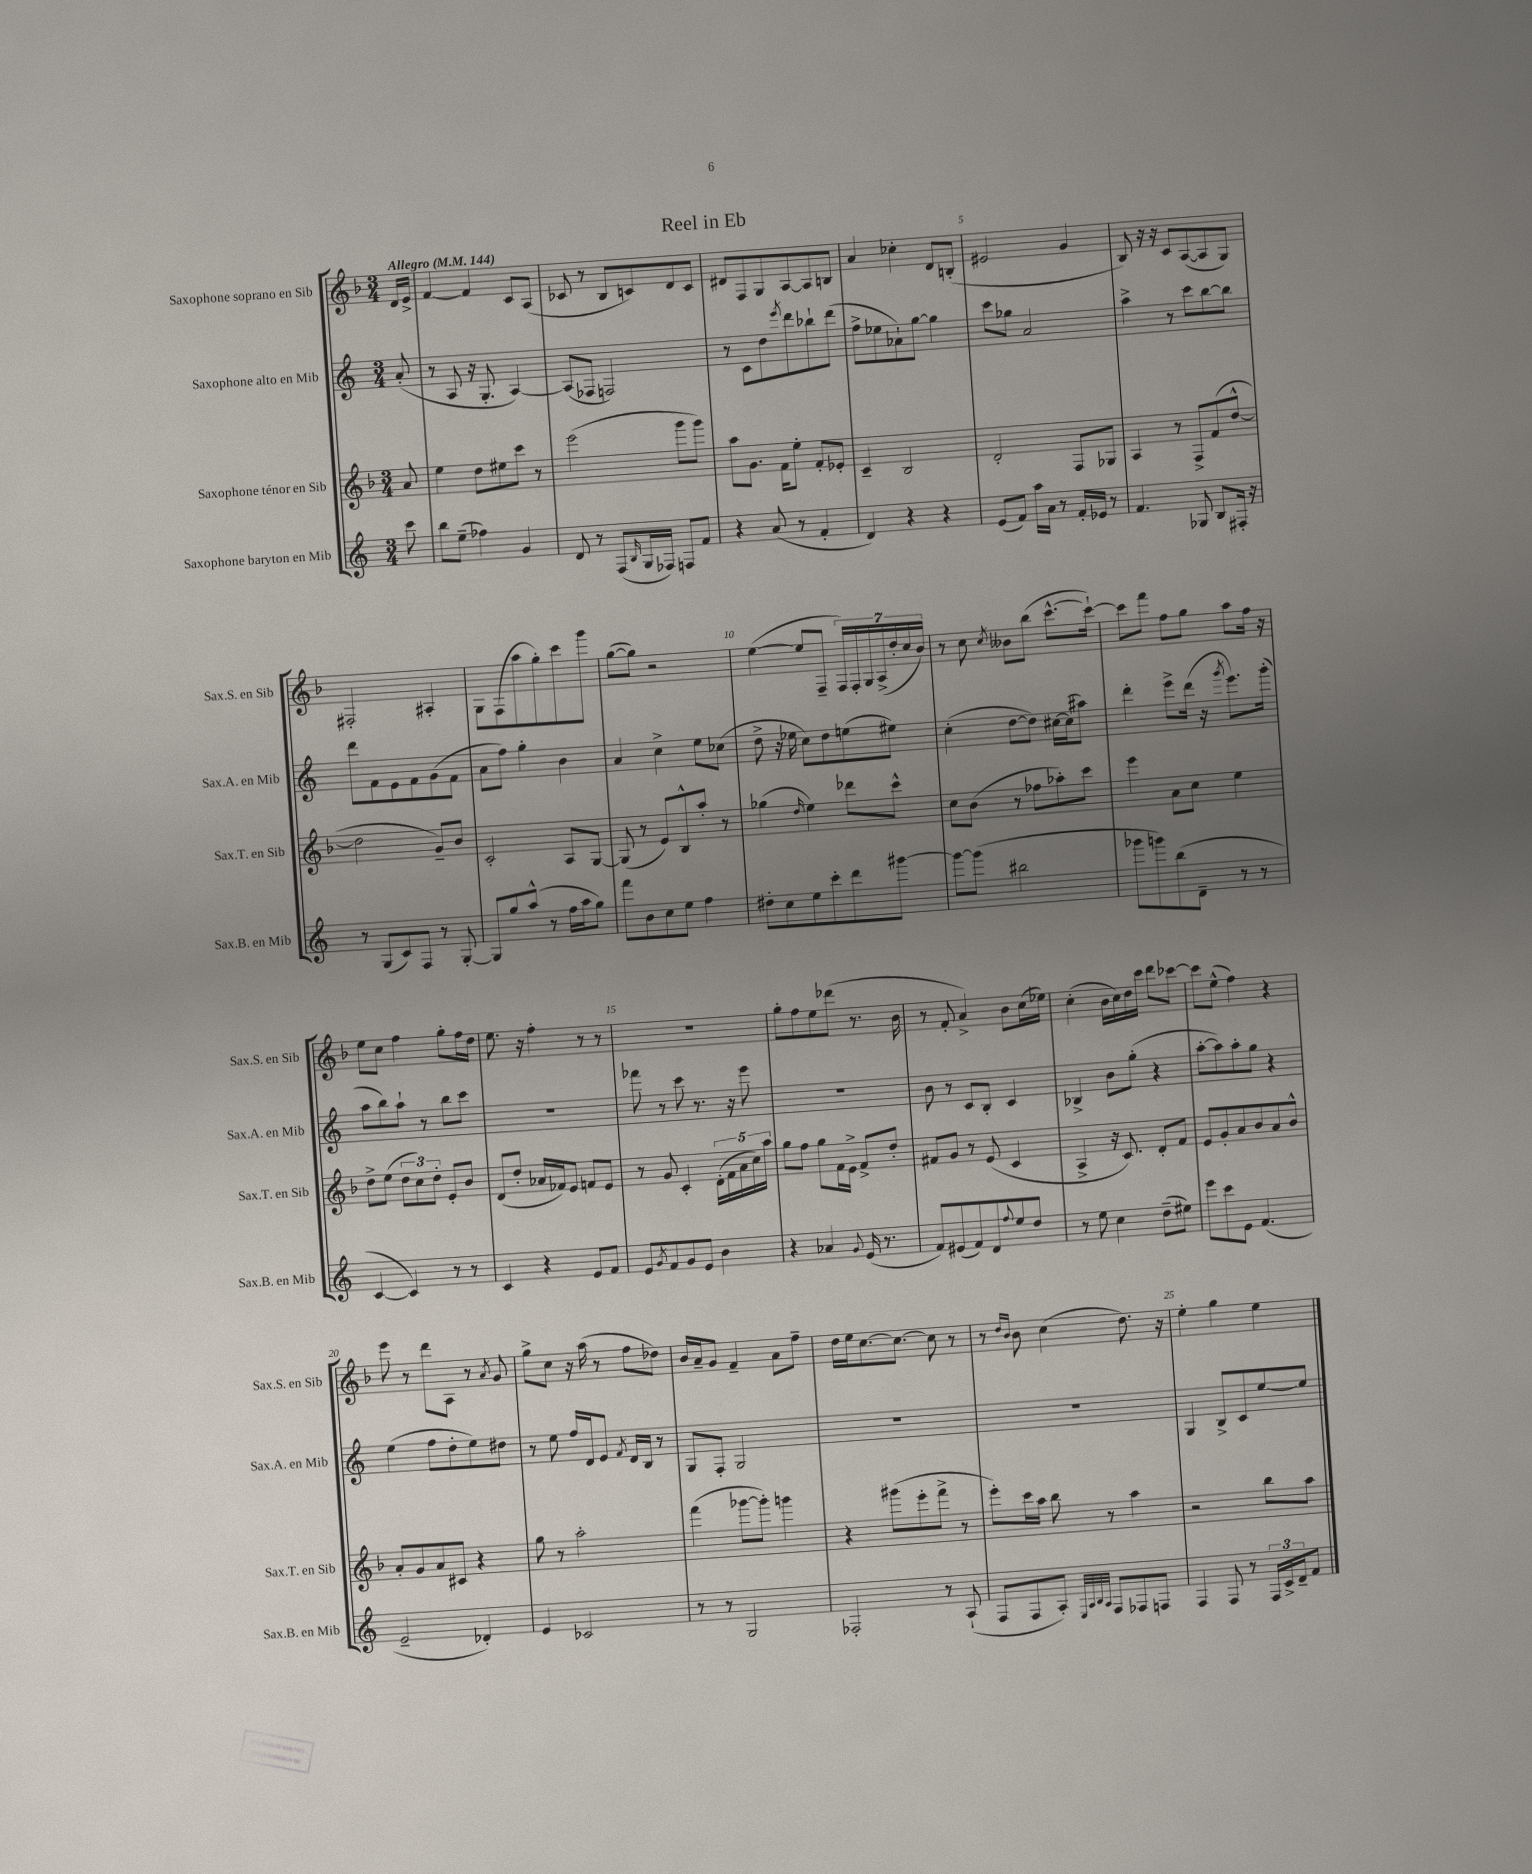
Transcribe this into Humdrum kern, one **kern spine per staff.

**kern	**kern	**kern	**kern
*staff4	*staff3	*staff2	*staff1
*clefG2	*clefG2	*clefG2	*clefG2
*k[]	*k[b-]	*k[]	*k[b-]
*M3/4	*M3/4	*M3/4	*M3/4
*MM144	*MM144	*MM144	*MM144
8ccc	8a	(8a'	16d
.	.	.	16e^
=	=	=	=
8bb	4ee	8r	[4f
(8ee~	.	8A	.
4ff-)	8dd	16r	4f]
.	.	8.G'	.
.	8ee#	.	.
4g	8ccc	[4A)	8c
.	8r	.	(8A
=	=	=	=
8d	(2eee	(8A]	8c-
8r	.	8F-	8r
(8F	.	2F)	8B-
16qqB	.	.	.
16G	.	.	8c)
16F-)	.	.	.
8F	8ggg	.	8d
8f	8ggg)	.	8c
=	=	=	=
4r	8aa	8r	8d#
.	8.g	8c	8F
(8a	.	8dd	8G
.	16f	.	.
.	.	8qeee	.
8r	8ee'	8ddd	[8A
4f'	8f'	8bb-`	8A]
.	8e-'	(8ddd	8B
=	=	=	=
4d)	4c~	8ff^	4a
.	.	8ee-	.
4r	2B-	8a-`)	4cc-'
.	.	[8gg	.
4r	.	4gg]	8d
.	.	.	(8B'
=	=	=	=
(8e	2d'	8ccc	2e#
8f)	.	8gg-	.
16aa	.	2a	.
16a	.	.	.
8r	.	.	.
16f'	8F	.	4g
16e-	.	.	.
8r	8G-	.	.
=	=	=	=
4.f	4A	4aa^	8B-)
.	.	.	16r
.	.	.	16r
.	8r	8r	8c
8G-	8F^	8ccc	([8A
8B	(8f	[8bb	8A]
16F#'	[8dd^^	8bb]	8G)
16r	.	.	.
=	=	=	=
8r	2dd]	8ddd	2F#'
(8G	.	8f	.
8c)	.	8e	.
8F	.	8f	.
8r	8g~)	(8g	4A#'
[8G'	8b-	8f	.
=	=	=	=
8G]	2c'	8a	8G
8gg	.	8ff)	(8F
(8aa^^	.	4gg'	8aa
8r	.	.	8gg')
16ff	8A	4b	8ccc
16aa	.	.	.
8gg)	[8G	.	8ggg
=	=	=	=
8fff	(8G]	4a	([8gg
8b	8r	.	8gg])
8cc	8e)	4cc^	2r
8ee	8B-^^	.	.
4ff	8aa'	8ee	.
.	8r	(8cc-	.
=	=	=	=
8dd#'	(4gg-	8dd^	([4ee
8cc	.	16r	.
.	.	16ee-	.
.	16qqdd	.	.
8ee	4ee)	8cc)	8ee]
8ccc'	.	8dd	8F~
8ddd	8ddd-	(8ee	28F)
.	.	.	28F'
.	.	.	28G
.	.	.	(28A^
[8ggg#	8ccc^^	8ee#)	.
.	.	.	28dd'
.	.	.	28cc
.	.	.	28b-)
=	=	=	=
8ggg#_	8cc	(4cc'	8r
(8ggg#]	(8b-	.	8cc
.	.	.	8qcc
2bb#	8r	[8dd	8b--
.	8ff-	8dd])	(8bb-
.	8aa-')	[16cc#	[8.ccc^^
.	.	(16cc#]	.
.	8ccc	8aa#)	.
.	.	.	16ccc`_)
=	=	=	=
8ggg-	4eee	4ddd'	8ccc]
8ggg)	.	.	8fff
(8bb	8a	8eee^	8ff
8d~	8cc	(16ddd	8gg
.	.	16r	.
.	.	8qggg	.
8r	4ee	8.eee)	8aa
8r	.	.	16ff
.	.	(16ggg'	16r
=	=	=	=
[4c	8dd^	8aa	8ee
.	(8ee	8bb)	8cc
4c])	12dd	8aa`	4ff
.	12cc)	.	.
.	.	8r	.
.	12dd'	.	.
8r	8e'	8bb	8gg'
8r	8b-	8ccc	16ff
.	.	.	16dd
=	=	=	=
4c	(8d	2.r	8.ee
.	8dd'	.	.
.	.	.	16r
4r	16a-	.	4ff'
.	16f-)	.	.
.	8e	.	.
8e	8f	.	8r
8f	8e	.	8r
=	=	=	=
8e	8r	8fff-	2.r
8qg	.	.	.
8f	8g	8r	.
8g	4c'	8ccc	.
8e	.	8.r	.
4b	(20d'	.	.
.	20f	.	.
.	.	16r	.
.	20a	.	.
.	.	8eee	.
.	20cc)	.	.
.	20aa	.	.
=	=	=	=
4r	8gg	2.r	8gg'
.	8ff	.	8ff
4a-	8gg	.	8ee
.	16f	.	(8ddd-
.	16e^	.	.
8qqg	.	.	.
(16e	8f^	.	8.r
8.r	.	.	.
.	8dd'	.	.
.	.	.	16b-
=	=	=	=
8f)	8f#	8b	8r
(8e#	8g	8r	8f'
8f)	8r	8c	4a^)
8d	(8e	8B'	.
8qqff	.	.	.
8ee	4c	4c	8b-
8dd	.	.	(16cc
.	.	.	16ee-)
=	=	=	=
8r	4A^	4B-^	(4cc'
8ee	.	.	.
4cc	16r	8b	16b-
.	8.c)	.	16cc)
.	.	(8gg'	16dd
.	.	.	16ccc
(8dd~	8d'	4r	8ddd
8ee#)	8f	.	[8ccc-
=	=	=	=
8eee	8e	[8aa'	8ccc-]
8ccc	8g'	8aa])	(8ee^^
8e	8a	8aa'	4ff)
(4.f	8b-	8gg	.
.	8a	4r	4r
.	8b-^^	.	.
=	=	=	=
2e~	8a'	(4ee	8eee
.	8g	.	8r
.	8a	8ff	8ddd
.	8c#	8dd'	8A
4d-')	4r	8ee)	8r
.	.	.	8qa
.	.	8dd#	8g
=	=	=	=
4e	8gg	8r	8gg^
.	8r	8ee	8cc
2c-	2aa'	16ff	16r
.	.	16d	(16aa
.	.	8e	8r
.	.	8qf	.
.	.	16d	8ff
.	.	16B	.
.	.	8r	8dd-)
=	=	=	=
8r	(4fff	8G	16b-
.	.	.	16a~
8r	.	8F'	8g
2G	[8ggg-	2G	4f~
.	8ggg-'])	.	.
.	4ggg	.	8a
.	.	.	8ff~
=	=	=	=
2F-'	4r	2.r	16dd
.	.	.	16ee
.	.	.	[8.cc
.	(8ggg#	.	.
.	.	.	8.cc_
.	8eee'	.	.
8r	8fff^	.	8cc]
(8A`	8r	.	8r
=	=	=	=
8F	8eee')	2.r	8r
.	.	.	16qqdd
.	.	.	16qqb-
8F	16ccc	.	8b-
.	16aa	.	.
8A')	8bb-	.	(4cc
32qqE	.	.	.
32qqA	.	.	.
32qqB	.	.	.
32qqA	.	.	.
8F	8r	.	.
8F-	4aa	.	8.dd)
8F	.	.	.
.	.	.	16r
=	=	=	=
4F	2r	4G	4ee'
8F	.	8B^	4gg
8r	.	8c	.
24F	8bb-	[8ee	4ee
24c^	.	.	.
24d~	.	.	.
8f	8aa	8ee]	.
==	==	==	==
*-	*-	*-	*-
